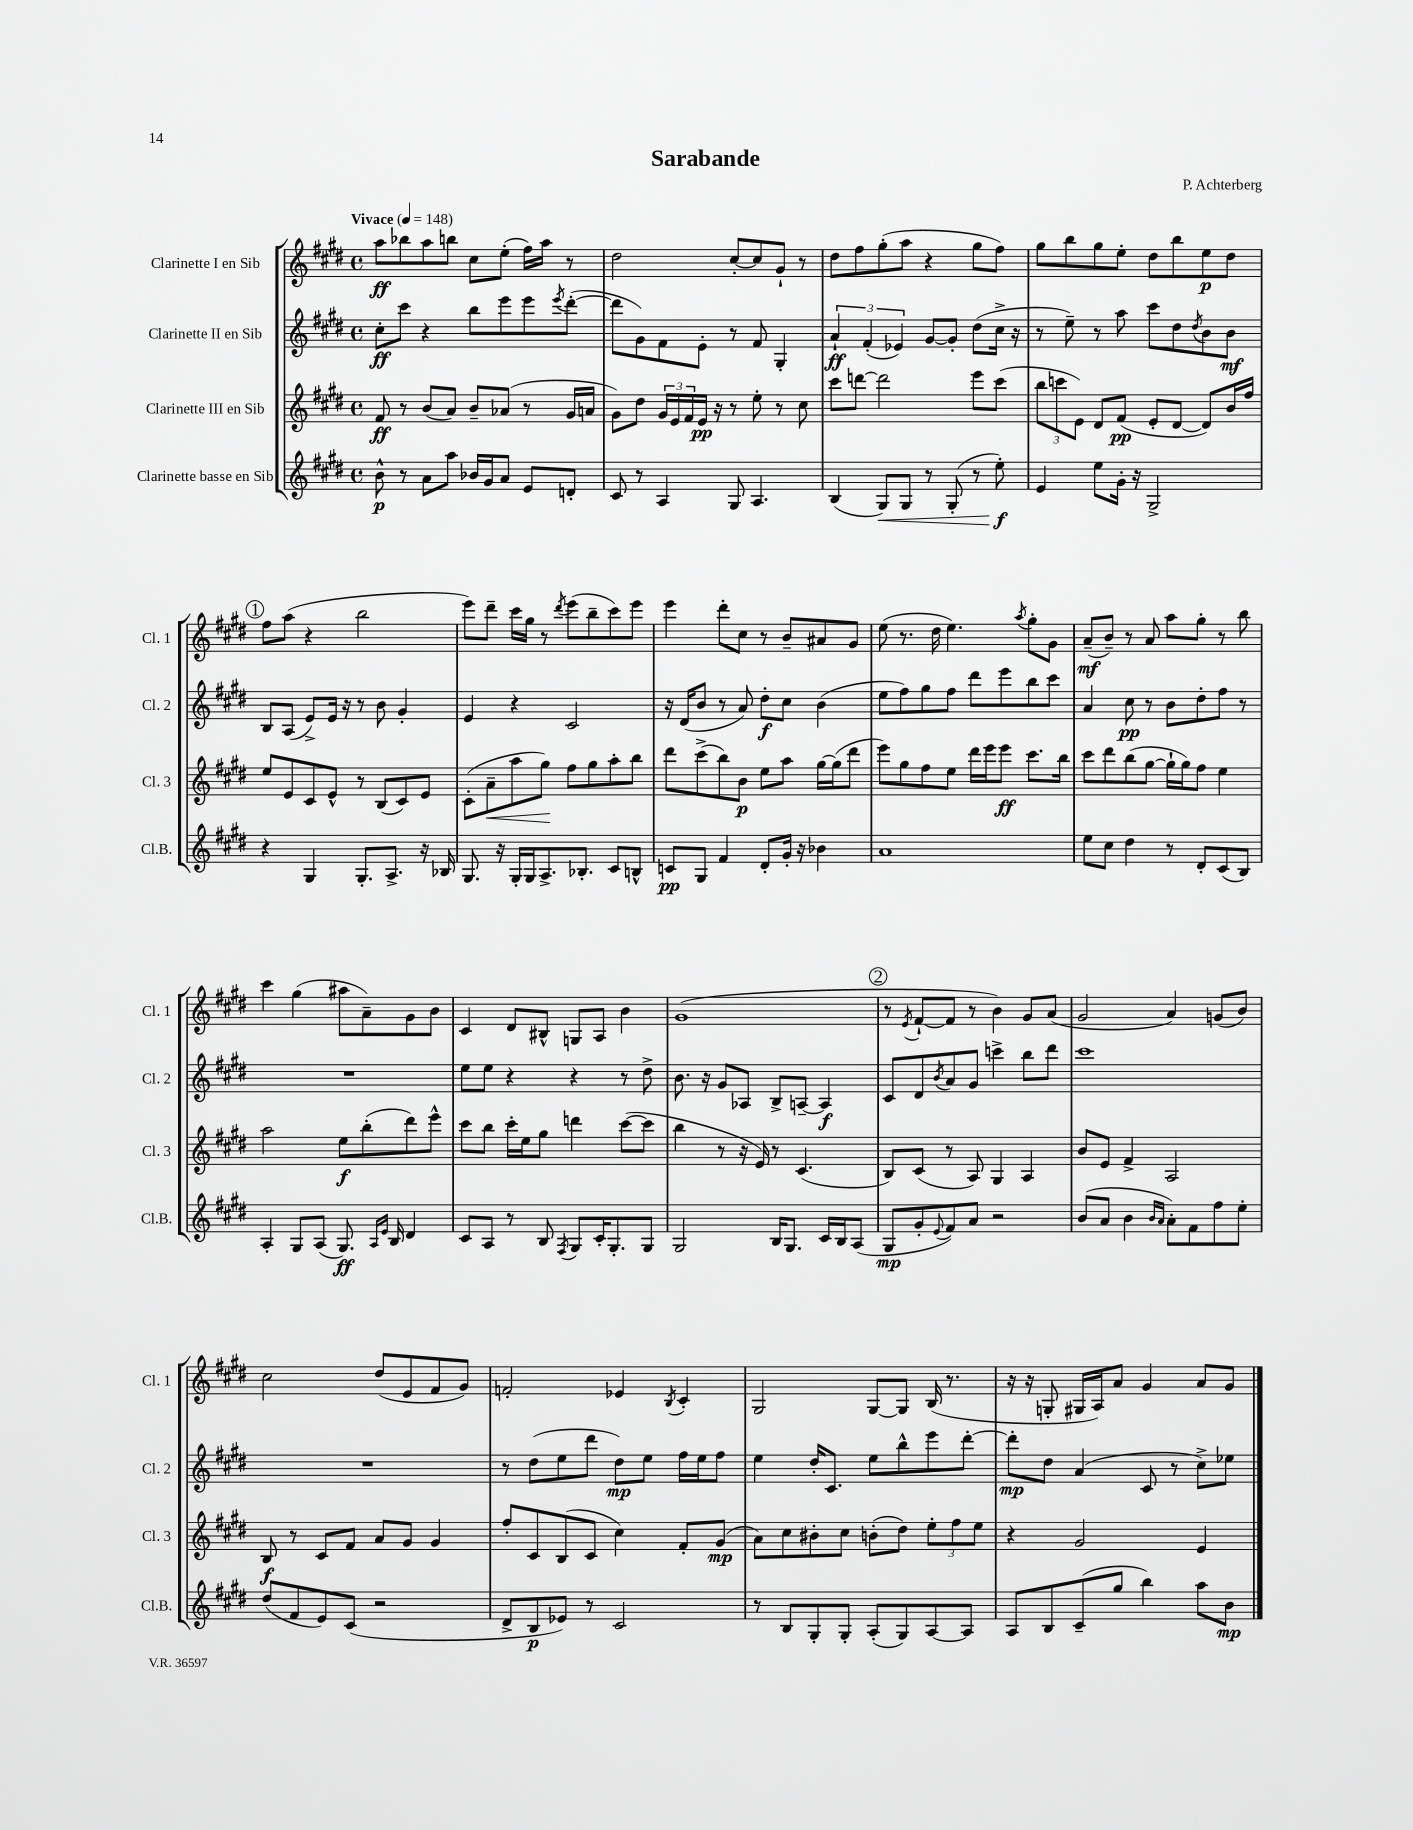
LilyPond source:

\header { title = "Sarabande" composer = "P. Achterberg" }
<<
\new StaffGroup <<
\new Staff = "s0" \with { instrumentName = "Clarinette I en Sib" shortInstrumentName = "Cl. 1" } {
    \clef treble \key e \major \defaultTimeSignature \time 4/4 \tempo "Vivace" 4 = 148
    a''8\ff bes''8 a''8 b''8 cis''8 e''8-.( fis''16) a''16 r8 |
    dis''2 cis''8~-. cis''8 gis'8-! r8 |
    dis''8 fis''8 gis''8-.( a''8 r4 gis''8 fis''8) |
    gis''8 b''8 gis''8 e''8-. dis''8 b''8 e''8\p dis''8 |
    \mark \markup { \circle "1" } fis''8 a''8( r4 b''2 |
    e'''8) dis'''8-- cis'''16 gis''16 r8 \acciaccatura { dis'''8 } e'''8( b''8-- cis'''8) e'''8 |
    e'''4 dis'''8-. cis''8 r8 b'8-- ais'8 gis'8 |
    e''8( r8. dis''16 e''4.) \acciaccatura { a''8 } gis''8-. gis'8 |
    a'8--\mf( b'8--) r8 a'8 a''8 gis''8-. r8 b''8 |
    cis'''4 gis''4( ais''8 a'8--) gis'8 b'8 |
    cis'4 dis'8 bis8-^ g8 a8 b'4 |
    gis'1( |
    \mark \markup { \circle "2" } r8 \acciaccatura { e'8 } fis'8~-! fis'8 r8 b'4) gis'8 a'8( |
    gis'2 a'4) g'8( b'8) |
    cis''2 dis''8( e'8 fis'8 gis'8) |
    f'2-. ees'4 \acciaccatura { b8 } cis'4-. |
    gis2 gis8~ gis8 b16( r8. |
    r16 r16 g8-. gis16 a16) a'8 gis'4 a'8 gis'8 \bar "|." |
}
\new Staff = "s1" \with { instrumentName = "Clarinette II en Sib" shortInstrumentName = "Cl. 2" } {
    \clef treble \key e \major \defaultTimeSignature \time 4/4
    cis''8-.\ff cis'''8 r4 b''8 e'''8 e'''8 \acciaccatura { e'''8 } dis'''8~-.( |
    dis'''8 gis'8) fis'8 e'8-. r8 fis'8 gis4-. |
    \tuplet 3/2 { a'4-!\ff fis'4-.( ees'4) } gis'8~ gis'8-. dis''8( cis''16-> r16 |
    r8 e''8--) r8 a''8 cis'''8 dis''8 \acciaccatura { dis''8 } b'8 b'8\mf |
    \mark \markup { \circle "1" } b8 a8( e'8->) e'16 r16 r8 b'8 gis'4-. |
    e'4 r4 cis'2 |
    r16 dis'16( b'8 r8 a'8) dis''8-.\f cis''8 b'4( |
    e''8 fis''8) gis''8 fis''8 dis'''8 e'''8 b''8 cis'''8 |
    a'4 cis''8\pp r8 b'8 dis''8-. fis''8 r8 |
    R1 |
    e''8 e''8 r4 r4 r8 dis''8-> |
    b'8. r16 gis'8 aes8 b8-> a8~-- a4\f |
    \mark \markup { \circle "2" } cis'8 dis'8 \acciaccatura { b'8 } a'8 gis'8 c'''4-> b''8 dis'''8 |
    cis'''1 |
    R1 |
    r8 dis''8( e''8 dis'''8 dis''8\mp) e''8 fis''16 e''16 fis''8 |
    e''4 dis''16-. cis'8. e''8 b''8-^ e'''8 dis'''8~-. |
    dis'''8-.\mp dis''8 a'4( cis'8 r8 cis''8->) ees''8 \bar "|." |
}
\new Staff = "s2" \with { instrumentName = "Clarinette III en Sib" shortInstrumentName = "Cl. 3" } {
    \clef treble \key e \major \defaultTimeSignature \time 4/4
    fis'8\ff r8 b'8( a'8) b'8-- aes'8( r8 gis'16 a'16 |
    gis'8) dis''8 \tuplet 3/2 { gis'16 e'16 fis'16 } e'16\pp r16 r8 e''8-. r8 cis''8 |
    cis'''8 d'''8~ d'''2 e'''8 cis'''8( |
    \tuplet 3/2 { b''8 c'''8 e'8) } dis'8 fis'8\pp( e'8-. dis'8~ dis'8) b'16 fis''16 |
    \mark \markup { \circle "1" } e''8 e'8 cis'8 e'8-^ r8 b8( cis'8) e'8 |
    cis'8-.( a'8--\< a''8 gis''8\!) fis''8 gis''8 a''8-. b''8 |
    dis'''8 cis'''8->( b''8) b'8\p e''8 a''8 gis''16~ gis''16( dis'''8 |
    e'''8) gis''8 fis''8 e''8 dis'''16 e'''16 e'''8\ff cis'''8. b''16 |
    cis'''8 dis'''8 b''8( gis''8~ gis''16-! gis''16) fis''8 e''4 |
    a''2 e''8\f b''8-.( dis'''8) e'''8-^ |
    cis'''8 b''8 cis'''16-. e''16 gis''8 d'''4 cis'''8~( cis'''8 |
    b''4 r8 r16 e'16) r8 cis'4.( |
    \mark \markup { \circle "2" } b8) cis'8( r8 a8) gis4 a4 |
    b'8 e'8 fis'4-> a2 |
    b8\f r8 cis'8 fis'8 a'8 gis'8 gis'4 |
    fis''8-. cis'8 b8( cis'8 cis''4) fis'8-. gis'8\mp( |
    a'8) cis''8 bis'8-. cis''8 b'8-.( dis''8) \tuplet 3/2 { e''8-. fis''8 e''8 } |
    r4 gis'2 e'4 \bar "|." |
}
\new Staff = "s3" \with { instrumentName = "Clarinette basse en Sib" shortInstrumentName = "Cl.B." } {
    \clef treble \key e \major \defaultTimeSignature \time 4/4
    b'8-^\p r8 a'8 a''8 bes'16 gis'16 a'8 e'8 d'8-. |
    cis'8 r8 a4 gis8 a4. |
    b4( gis8\<) gis8 r8 gis8-.( r8 e''8-.\f\!) |
    e'4 e''8 gis'16-. r16 gis2-> |
    \mark \markup { \circle "1" } r4 gis4 gis8.-. a8.-> r16 bes16 |
    gis8. r16 gis16-. gis16 a8.-> bes8.-. cis'8 b8-^ |
    c'8\pp gis8 fis'4 dis'8-. gis'16-. r16 bes'4 |
    a'1 |
    e''8 cis''8 dis''4 r8 dis'8-. cis'8( b8) |
    a4-. gis8 a8( gis8.\ff) \grace { a16 e'16 } b16 dis'4 |
    cis'8 a8 r8 b8 \acciaccatura { fis8 } gis8 cis'16-. gis8.-. gis8 |
    gis2 b16 gis8. cis'16 b16 a8( |
    \mark \markup { \circle "2" } gis8\mp gis'8-. \appoggiatura { e'8 } fis'8) a'8 r2 |
    b'8( a'8 b'4 \grace { b'16 a'16 } a'8-.) fis'8 fis''8 e''8-. |
    dis''8( fis'8 e'8) cis'8( r2 |
    dis'8-> b8\p ees'8) r8 cis'2 |
    r8 b8 gis8-. gis8-. a8-.( gis8) a8~ a8 |
    a8 b8 cis'8--( gis''8 b''4) a''8 b'8\mp \bar "|." |
}
>>
>>
\layout { \context { \Score \remove "Bar_number_engraver" } }
